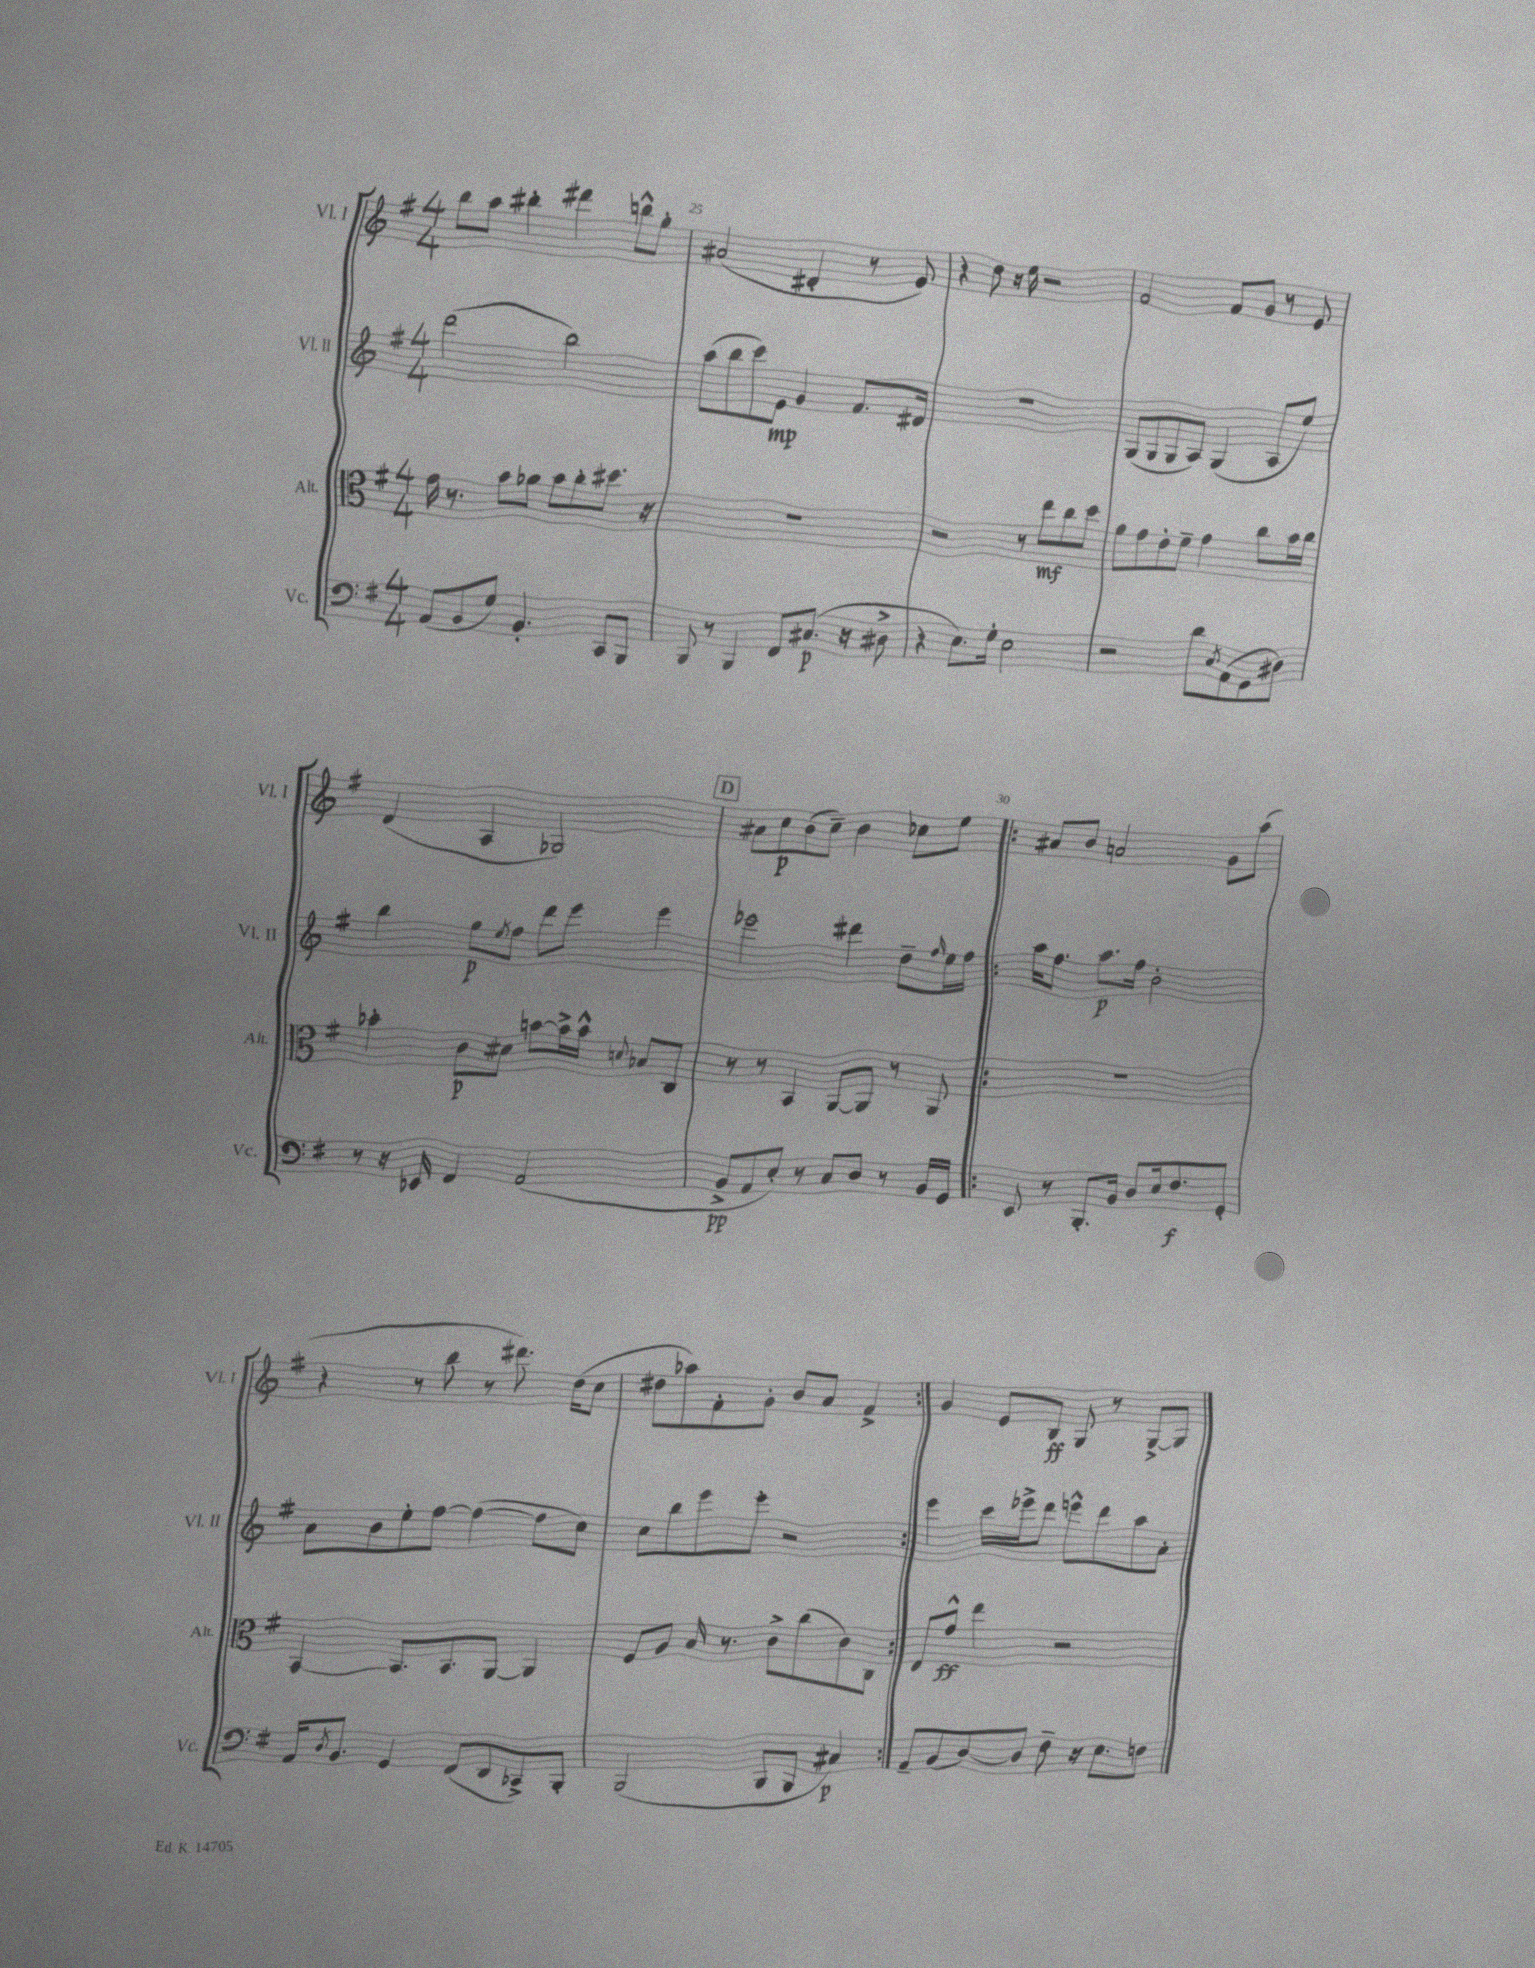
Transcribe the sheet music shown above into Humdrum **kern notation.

**kern	**kern	**kern	**kern
*staff4	*staff3	*staff2	*staff1
*clefF4	*clefC3	*clefG2	*clefG2
*k[f#]	*k[f#]	*k[f#]	*k[f#]
*M4/4	*M4/4	*M4/4	*M4/4
(8AA	16g	(2ddd	8bb
.	8.r	.	.
8BB	.	.	8aa
8G)	8b	.	4bb#'
4.BB'	8a-	.	.
.	8b	2bb)	4ddd#
.	8cc'	.	.
8CC	8.dd#	.	8bb^^
8BBB	.	.	8gg'
.	16r	.	.
=	=	=	=
8BBB	1r	(8aa	(2a#
8r	.	8bb	.
4BBB	.	8ccc)	.
.	.	8e	.
8FF#	.	4g	4d#'
(8.C#	.	.	.
.	.	8.f#	8r
16r	.	.	.
8D#^	.	.	8e)
.	.	16d#	.
=	=	=	=
4r	2r	1r	4r
8.E)	.	.	8dd
.	.	.	16r
16G'	.	.	16ee
2E	8r	.	2r
.	8ee	.	.
.	8cc	.	.
.	8dd	.	.
=	=	=	=
2r	8a	(8G	2f#
.	8g	8G	.
.	8e'	8G	.
.	8f#~	8A)	.
8d	4g	(4G	8f#
8qC	.	.	.
(8AA	.	.	8g
8GG	8cc	8A	8r
8D#)	16b	8ee)	8e
.	16cc	.	.
=	=	=	=
8r	4b-'	4bb	(4d
16r	.	.	.
16EE-	.	.	.
4FF#	8c	8gg	4A
.	.	8qee	.
.	8d#	8ff#	.
(2AA	[8b	8ddd	2G-)
.	16b^]	8eee	.
.	16b^^	.	.
.	8qqd	.	.
.	8B-	4eee	.
.	8C	.	.
=	=	=	=
8BB^	8r	2eee-	8a#
8AA	8r	.	8cc
8E')	4BB	.	(8b
8r	.	.	8cc~)
8C	[8AA	4ddd#	4b
8D	8AA]	.	.
8r	8r	8dd~	8cc-
.	.	16qqff#	.
16BB	8AA	16ee	8ee
16GG	.	16ff#	.
=!|:	=!|:	=!|:	=!|:
8EE	1r	16aa	8a#
.	.	8.ff#	.
8r	.	.	8b
8.BBB'	.	8.aa	2a
16BB	.	16ff#	.
8D	.	2b'	.
16E	.	.	.
8.F#	.	.	.
.	.	.	8g
8GG'	.	.	(8aa
=	=	=	=
16AA	[4BB	8a	4r
8qD	.	.	.
8.BB	.	.	.
.	.	8b	.
4GG	8.BB]	8ee'	8r
.	.	[8ff#	8bb
.	8.BB	.	.
(8FF#	.	(4ff#_	8r
8DD	[8AA	.	8.ddd#)
8CC-^)	4AA]	8ff#]	.
.	.	.	(16dd
8BBB'	.	8cc)	8cc
=	=	=	=
(2BBB	8F#	8cc	8dd#
.	8A	8bb	8aa-)
.	16B	8eee	8f#'
.	8.r	.	.
.	.	8eee'	8g'
8BBB	8c^	2r	8b
8BBB	(8cc	.	8a
4C#)	8c)	.	4f#^
.	8C	.	.
=:|!	=:|!	=:|!	=:|!
8AA~	8E	4eee	4g
(8BB	8g^^	.	.
[8D)	4ee	16ccc	8e
.	.	16eee-^	.
8D]	.	8ddd	8B
8F#~	2r	8eee^^	8G
16r	.	8ddd	8r
8.E	.	.	.
.	.	8aa	[8G^
8F	.	8a'	8G]
==	==	==	==
*-	*-	*-	*-
